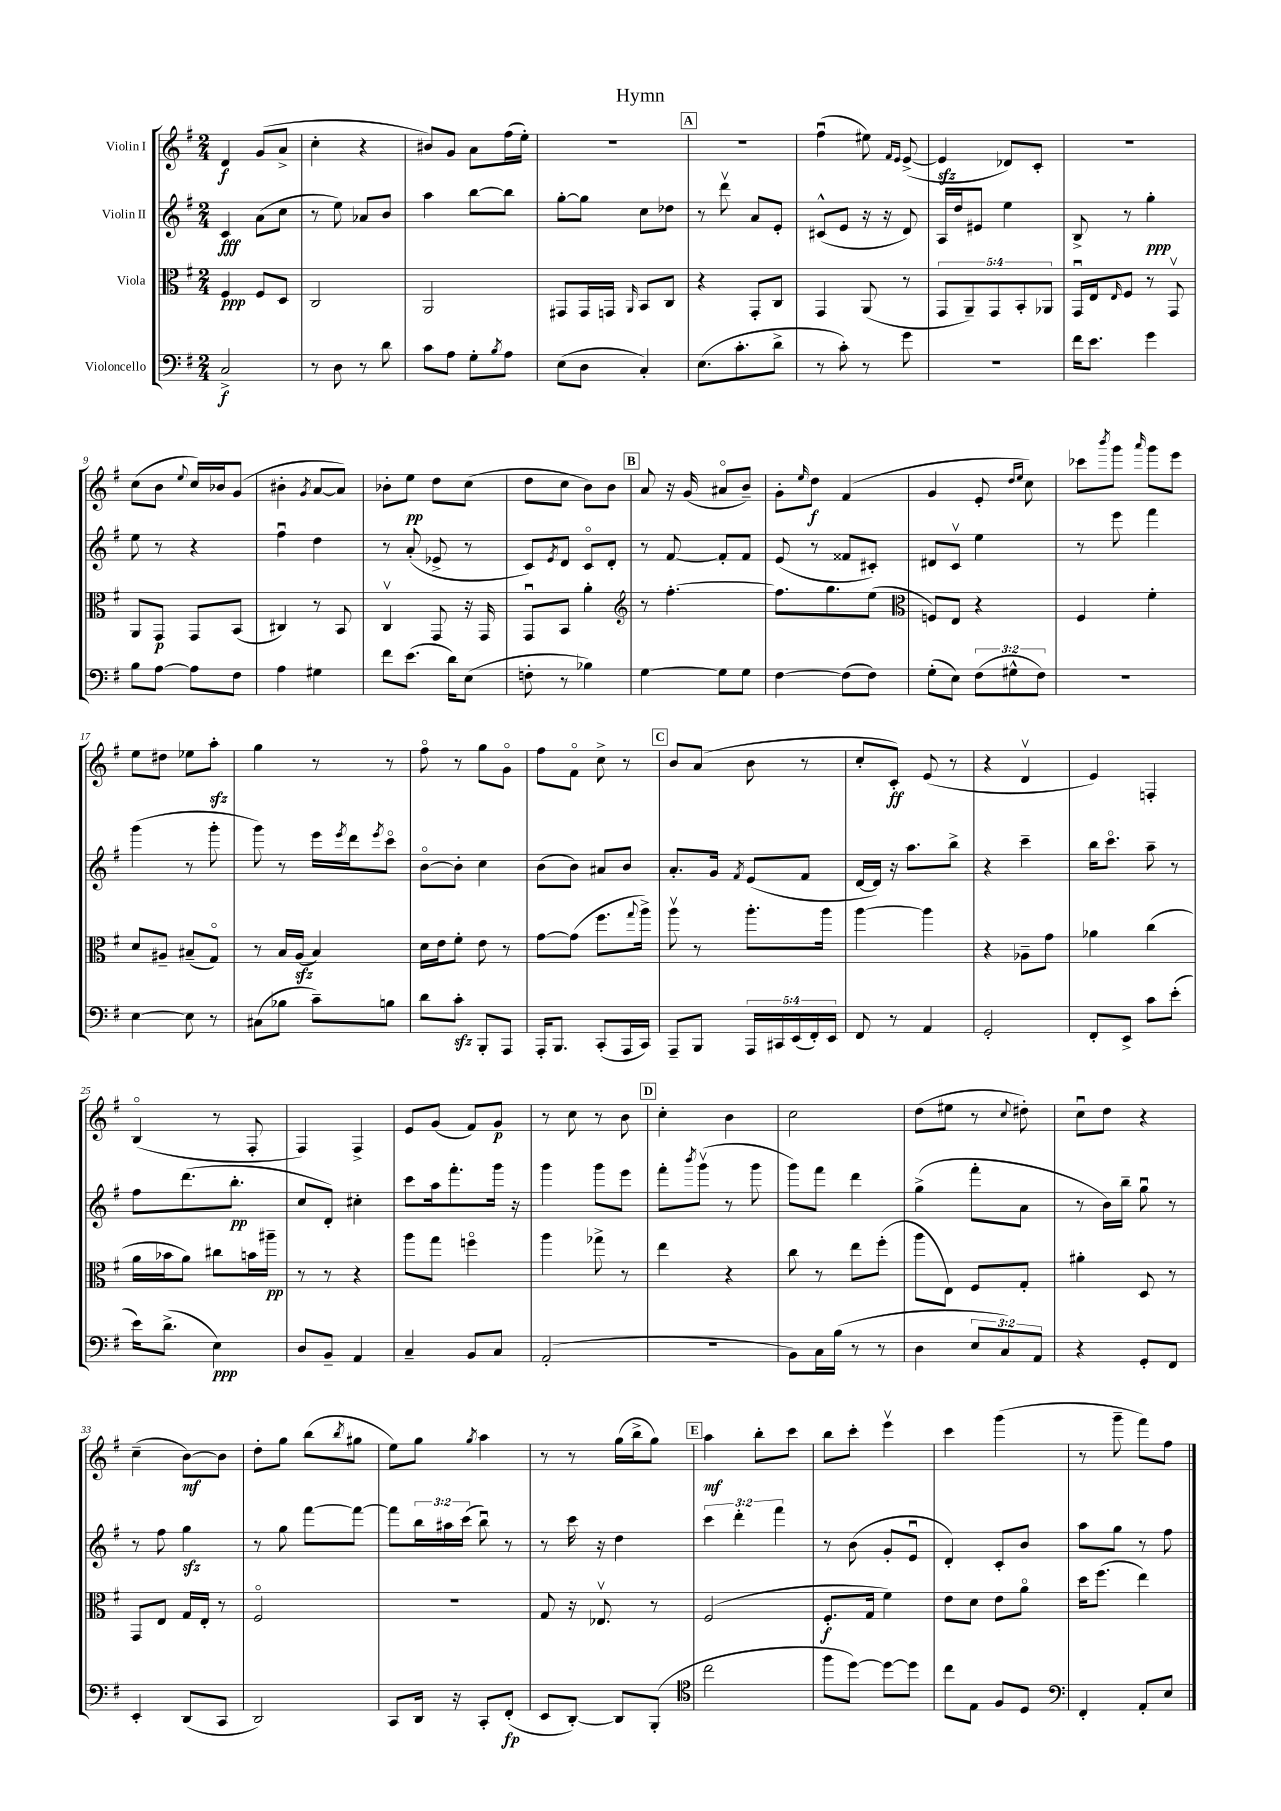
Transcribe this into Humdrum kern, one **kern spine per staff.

**kern	**kern	**kern	**kern
*staff4	*staff3	*staff2	*staff1
*clefF4	*clefC3	*clefG2	*clefG2
*k[f#]	*k[f#]	*k[f#]	*k[f#]
*M2/4	*M2/4	*M2/4	*M2/4
2C^	4F#	4c	4d
.	8F#	(8a	(8g
.	8D	8cc	8a^
=	=	=	=
8r	2C	8r	4cc'
8D	.	8ee)	.
8r	.	8a-	4r
8d	.	8b	.
=	=	=	=
8c	2AA	4aa	8b#)
8A	.	.	8g
8G'	.	[8bb	8a
8qB	.	.	.
8A	.	8bb]	(16ff#
.	.	.	16ee')
=	=	=	=
(8E	8GG#	[8gg'	2r
8D	16GG#	8gg]	.
.	16GG	.	.
.	16qqAA	.	.
4C')	8BB	8cc	.
.	8C	8dd-	.
=	=	=	=
(8.E	4r	8r	2r
.	.	8dddv	.
8.c'	.	.	.
.	8GG'	8a	.
8d^	8C	8e'	.
=	=	=	=
8r	4GG	(8c#^^	(4ff#u
8c')	.	8e	.
8r	(8AA	16r	8ee#)
.	.	16r	.
.	.	.	16qqf#
.	.	.	16qqe
8g	8r	8d)	([8e^
=	=	=	=
2r	10GG	16A	4e]
.	.	16dd	.
.	10AA~)	.	.
.	.	8e#	.
.	10GG	.	.
.	.	4ee	8d-)
.	10BB'	.	.
.	.	.	8c'
.	10AA-	.	.
=	=	=	=
16f#	16GGu	8B^	2r
8.e	16E	.	.
.	16qqE	.	.
.	8F#	8r	.
4g	8r	4gg'	.
.	8GGv	.	.
=	=	=	=
8B	8AA	8ee	(8cc
[8A	8GG	8r	8b
.	.	.	8qqee
8A]	8GG	4r	16cc)
.	.	.	16b-
8F#	(8BB	.	(8g
=	=	=	=
4A	4C#)	4ff#u	4b#'
.	.	.	8qg
4G#	8r	4dd	[8a
.	8BB	.	8a])
=	=	=	=
8f#	4Cv	8r	8b-'
(8.e	.	(8a'	8ee
.	8GG	8e-^	8dd
16d)	.	.	.
(8E	16r	8r	(8cc
.	16GG	.	.
=	=	=	=
8F'	8GGu	8c)	8dd
.	.	8qe	.
8r	8BB	8d	8cc
4B-)	4a'	8co	8b)
.	.	8d'	8b
=	=	=	=
*	*clefG2	*	*
[4G	8r	8r	8a
.	[4.ff#'	[8f#	16r
.	.	.	(16g
8G]	.	8f#']	8a#o
8G	.	8f#	8b~)
=	=	=	=
[4F#	8.ff#]	(8e	8g'
.	.	.	16qqee
.	.	8r	8dd
.	8.gg	.	.
(8F#]	.	8f##	(4f#
8F#)	(8ee	8c#')	.
=	=	=	=
*	*clefC3	*	*
(8G'	8F)	8d#	4g
8E)	8E	8cv	.
(12F#	4r	4ee	8e'
12G#^^	.	.	.
.	.	.	16qqdd
.	.	.	16qqee
.	.	.	8cc)
12F#)	.	.	.
=	=	=	=
2r	4F#	8r	8ccc-
.	.	.	8qbbb
.	.	8eee	8ggg
.	.	.	16qqaaa
.	4f#'	4fff#	8ggg
.	.	.	8eee
=	=	=	=
[4E	8d	(4ggg	8ee
.	8A#~	.	8dd#
8E]	(8B#~	8r	8ee-
8r	8Go)	8ggg'	8aa'
=	=	=	=
(8C#	8r	8ggg)	4gg
8B-	16B	8r	.
.	(16A	.	.
8c~)	4B)	16eee	8r
.	.	8qeee	.
.	.	16ddd	.
.	.	8qeee	.
8B	.	8ccco	8r
=	=	=	=
8d	16d	[8bo	8ff#o
.	16e	.	.
8c'	8f#'	8b']	8r
8BBB'	8e	4cc	8gg
8AAA	8r	.	8go
=	=	=	=
16AAA'	[8g	(8b	8ff#
8.BBB	.	.	.
.	(8g]	8b)	8f#o
(8CC'	8.ff#	8a#	8cc^
16AAA	.	8b	8r
.	8qqgg	.	.
16CC)	16aa^)	.	.
=	=	=	=
8AAA~	8aav	8.a'	8b
8BBB	8r	.	(8a
.	.	16g	.
.	.	8qf#	.
20AAA	8.aa'	(8e	8b
20CC#	.	.	.
(20EE	.	.	.
.	.	8f#	8r
20FF#')	.	.	.
.	16aa	.	.
20EE	.	.	.
=	=	=	=
8FF#	[4aa	[16d	8cc'
.	.	16d])	.
8r	.	16r	8c')
.	.	8.aa	.
4AA	4aa]	.	(8e
.	.	8bb^	8r
=	=	=	=
2GG'	4r	4r	4r
.	8A-~	4ccc~	4dv
.	8g	.	.
=	=	=	=
8FF#'	4a-	16bb	4e)
.	.	8.ccco	.
8EE^	.	.	.
8c	(4cc	8aa~	4F'
(8e'	.	8r	.
=	=	=	=
16e)	16a	8ff#	(4Bo
(8.d^	16b-	.	.
.	8a)	(8.ddd	.
4E)	8cc#	.	8r
.	.	8.bb'	.
.	16b	.	8F#'
.	16aa#~	.	.
=	=	=	=
8D	8r	8cc	4F#)
8BB~	8r	8d')	.
4AA	4r	4cc#'	4F#^
=	=	=	=
4C~	8aa	8ccc	8e
.	8gg	16aa	(8g
.	.	8.fff#'	.
8BB	4ffo	.	8f#)
8C	.	16ggg	8g
.	.	16r	.
=	=	=	=
(2AA'	4aa	4ggg	8r
.	.	.	8cc
.	8gg-^	8ggg	8r
.	8r	8eee	8b
=	=	=	=
2r	4ee	8fff#'	4cc'
.	.	8qbbb	.
.	.	(8gggv	.
.	4r	8r	4b
.	.	8ggg	.
=	=	=	=
8BB)	8cc	8ggg)	2cc
16C	8r	8fff#	.
(16B	.	.	.
8r	8ee	4ddd	.
8r	(8ff#'	.	.
=	=	=	=
4D	8aa	(4gg^	(8dd
.	8E)	.	8ee#
12E	8F#	8fff#'	8r
12C)	.	.	.
.	.	.	8qqcc
.	8G'	8a	8dd#')
12AA	.	.	.
=	=	=	=
4r	4a#'	8r	8ccu
.	.	16b)	8dd
.	.	16bb~	.
8GG'	8D	8ggu	4r
8FF#	8r	8r	.
=	=	=	=
4EE'	8GG	8r	(4cc~
.	8E	8ff#	.
(8DD	16G	4gg	[8b)
.	16E'	.	.
8CC	8r	.	8b]
=	=	=	=
2DD)	2F#o	8r	8dd'
.	.	8gg	8gg
.	.	[8fff#	(8bb
.	.	.	8qbb
.	.	8fff#_	8gg#
=	=	=	=
8CC	2r	8fff#]	8ee)
16DD	.	24bb	8gg
.	.	24aa#	.
16r	.	.	.
.	.	(24ccc	.
.	.	.	8qgg
8CC'	.	8bbu)	4aa
(8FF#'	.	8r	.
=	=	=	=
8EE	8G	8r	8r
[8DD')	16r	16ccc	8r
.	8.E-v	16r	.
8DD]	.	4dd	(16gg
.	.	.	16bb^
(8BBB'	8r	.	8gg)
=	=	=	=
*clefC4	*	*	*
2cc	(2F#	6ccc	4aa
.	.	6ddd'	.
.	.	.	8bb'
.	.	6fff#	.
.	.	.	8ccc
=	=	=	=
8ff#	8.F#'	8r	8bb
[8dd)	.	(8b	8ccc'
.	16G	.	.
8dd_	4f#)	8g'	4eeev
8dd]	.	8eu	.
=	=	=	=
8cc	8e	4d')	4ccc
8E	8d	.	.
8F#	8e	8c'	(4ggg
8D	8ao	8b	.
=	=	=	=
*clefF4	*	*	*
4FF#'	16dd	8aa	8r
.	(8.ff#	.	.
.	.	8gg	8ggg~
8AA'	4ee)	8r	8fff#)
8E	.	8ff#	8ff#
==	==	==	==
*-	*-	*-	*-
